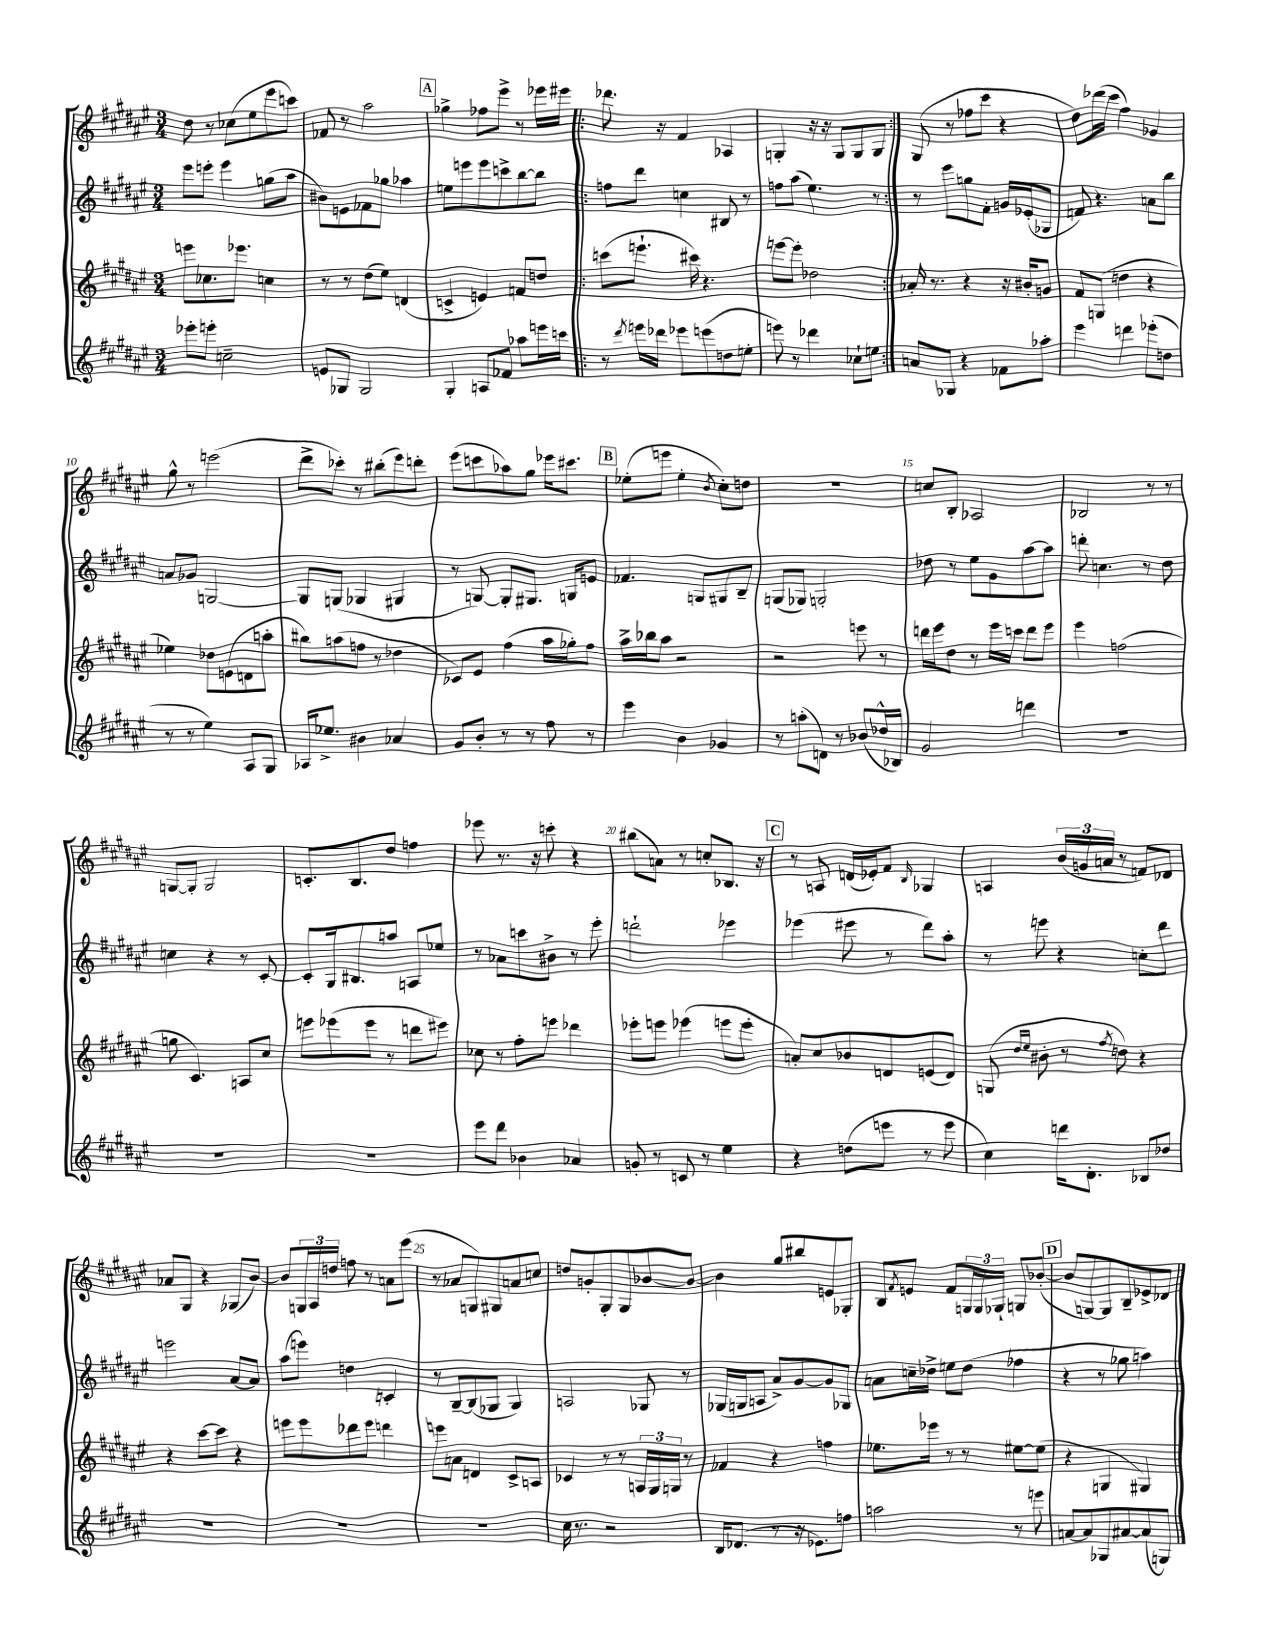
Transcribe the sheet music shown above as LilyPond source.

<<
\new StaffGroup <<
\new Staff = "s0" {
    \clef treble \key fis \major \numericTimeSignature \time 3/4
    dis''8 r8 ces''8( eis''8 eis'''8 c'''8) |
    fes'8 r8 ais''2 |
    \mark \markup { \box "A" } ges''4-> fes''8 eis'''8-> r8 ees'''16 eis'''16 |
    \repeat volta 2 { des'''8. r16 fis'4 aes4 |
    g4-. r16 r16 g8 g8 g8 | }
    gis8( r8 fes''8 cis'''8 r4 |
    dis''8) des'''16( cis'''16 fis''4) ges'4 |
    gis''8-^ r8 e'''2( |
    dis'''8-> ces'''8-.) r8 bis''8-.( eis'''8) d'''8-. |
    eis'''8( c'''8 aes''8) gis''8 ees'''16 cis'''8. |
    \mark \markup { \box "B" } ees''8-.( e'''8 ees''4-. \acciaccatura { b'8 } cis''8-.) d''8 |
    R2. |
    c''8 b8-. aes2 |
    bes2 r8 r8 |
    g8~ g8-. g2 |
    c'8.-. b8. dis''8 f''4 |
    ees'''8 r8. r16 c'''8-. r4 |
    bis''8( a'8) r8 c''8-. bes8. r16 |
    \mark \markup { \box "C" } r8 a8 d'16( ees'16-.) fis'8 \grace { b16 } ges4 |
    a4 \tuplet 3/2 { b'16( g'16 a'16 } r8 f'8) des'8 |
    aes'8 gis8 r4 ges8( b'8~) |
    b'8 \tuplet 3/2 { g16 ais16 d''16 } f''8 r8 a'8 eis'''8( |
    r8 aes'8 g8) gis8 a'8 c''8 |
    d''8 g'8-. gis8-. gis8 bes'8~ bes'8~ |
    bes'4 gis''8 bis''8 e'8 ges8-. |
    b8 \acciaccatura { fis'8 } e'8 fis'8 \tuplet 3/2 { g16 g16 ges16-! } g8 bes'8~-.( |
    \mark \markup { \box "D" } bes'8 g8~) g8 b8-- ees'8-> des'8 \bar "|." |
}
\new Staff = "s1" {
    \clef treble \key fis \major \numericTimeSignature \time 3/4
    eis'''8 e'''8-. e'''4 g''8( ais''8 |
    bis'8) e'8 fes'8 ges''8 aes''4 |
    \mark \markup { \box "A" } e''8 e'''8 e'''8 c'''8-> b''8~ b''8 |
    \repeat volta 2 { f''8 dis'''8 c''4 bis8 r8 |
    f''8 ais''8( eis''4.) r8 | }
    r8 eis'''8 g''8 fis'8-. g'16 ees'16-.( ges8 |
    f'8) r4. a'8 b''8 |
    a'8 ges'8 g2~ |
    g8 g8( ges4 gis4 |
    r8 g8~) g8-. gis8. g16 e'8 |
    \mark \markup { \box "B" } fes'4. g8 gis8 b8-- |
    g8( ges8) g2-. |
    des''8 r8 eis''8 gis'8 ais''8~ ais''8 |
    d'''8-. c''4. r8 dis''8 |
    c''4 r4 r8 cis'8~-. |
    cis'8-. gis16 bis8. a''8 a8 ees''8 |
    r8 aes'8 c'''8 bis'8-> r8 eis'''8-. |
    d'''2-! ees'''4 |
    \mark \markup { \box "C" } ees'''4( eis'''8 r8 dis'''8) ais''8-. |
    r8 e'''8 r4 c''8-. dis'''8 |
    e'''2 ais'8~ ais'8 |
    ais''8( e'''8) d''4 c'4-. |
    r8 b8~-- b8( ges8 ges4) |
    a2 ges8 r8 |
    ges16( g16 a8 ais'8->) gis'8~ gis'8 ges8 |
    a'8 c''16-- des''16-> e''8 des''8( fes''4 |
    \mark \markup { \box "D" } r4 r8 ges''8 a''4) \bar "|." |
}
\new Staff = "s2" {
    \clef treble \key fis \major \numericTimeSignature \time 3/4
    e'''8 ces''8. ees'''8. c''4 |
    r8 r8 dis''8( eis''8) d'4( |
    \mark \markup { \box "A" } c'4-> e'4) f'8 d''8 |
    \repeat volta 2 { c'''8( e'''8.-! cis'''16) r4. |
    e'''8~ e'''8-. des''2 | }
    aes'16-. r8. r4 r16 bis'16-. g'8 |
    fis'8 g8( d''4 r4 |
    ees''4) des''8 e'8( d'8 a''8-. |
    bis''8) a''8( f''8 r8 des''4 |
    ces'8) eis'8 fis''4( ais''16 ges''16-.) fis''8 |
    \mark \markup { \box "B" } ais''16-> bes''16 ais''8 r2 |
    r2 e'''8 r8 |
    d'''16 eis'''16 dis''8 r8 eis'''16 c'''16 d'''8 eis'''8 |
    eis'''4 f''2( |
    g''8 cis'4.) a8 cis''8 |
    e'''8 ees'''8( ees'''8 r8 d'''8 eis'''8) |
    ces''8 r8 fis''8-. e'''8 des'''4 |
    ees'''8-. e'''8 ees'''4( e'''8 e'''8-. |
    \mark \markup { \box "C" } a'8-.) cis''8 bes'8 d'8 e'8( d'8) |
    g8( \grace { dis''16 eis''16 } bis'8-. r8 \acciaccatura { fis''8 } d''8) r4 |
    r4 cis'''8~ cis'''8 r4 |
    e'''8 e'''8 des'''8 e'''8 d'''4 |
    e'''8 a'8 d'4 cis'8-> a8 |
    ces'4 r8 r8 \tuplet 3/2 { a16 gis16 g16 } r8 |
    fes'4 r4 f''4 |
    ees''8. ees'''16 r8 r8 eis''8~ eis''8( |
    \mark \markup { \box "D" } r4 g4 gis4) \bar "|." |
}
\new Staff = "s3" {
    \clef treble \key fis \major \numericTimeSignature \time 3/4
    ees'''8-. e'''8-. c''2-- |
    e'8 ges8 ges2 |
    \mark \markup { \box "A" } gis4-. a8 fes'8 aes''8 e'''16 c'''16 |
    \repeat volta 2 { r8 \acciaccatura { dis'''8 } e'''16 des'''16 ees'''8 e'''8( d''8 e''8-. |
    e'''8) r8 des'''4 ces''8-! e''8 | }
    a'8 ges8 r4 fes'8 aes''8-. |
    eis'''4 d'''4 ees'''8-.( d''8 |
    r8 r8 eis''4) ais8 gis8 |
    aes16 ees''8.-> bis'4 aes'4 |
    gis'8 b'8-. r8 r8 fis''8 r8 |
    \mark \markup { \box "B" } eis'''4 b'4 ges'4 |
    r8 a''8-.( d'8) r8 bes'8( des''16-^ bes16) |
    gis'2 d'''4 |
    R2. |
    R2. |
    R2. |
    eis'''8 dis'''8 bes'4 aes'4 |
    g'8-. r8 c'8 r8 eis''4 |
    \mark \markup { \box "C" } r4 d''8( e'''8 r8 e'''8 |
    cis''4) d'''16 dis'8.-. bes8 des''8 |
    R2. |
    R2. |
    R2. |
    cis''16 r8. r2 |
    b16 des'8.( r8 r16 ees'8.) f''8 |
    a''2 r8 e'''8 |
    \mark \markup { \box "D" } a'8~ a'8 ges8 ais'8~ ais'8( g8) \bar "|." |
}
>>
>>
\layout { \context { \Score currentBarNumber = #3 \override BarNumber.break-visibility = ##(#f #t #t) barNumberVisibility = #(every-nth-bar-number-visible 5) } }
